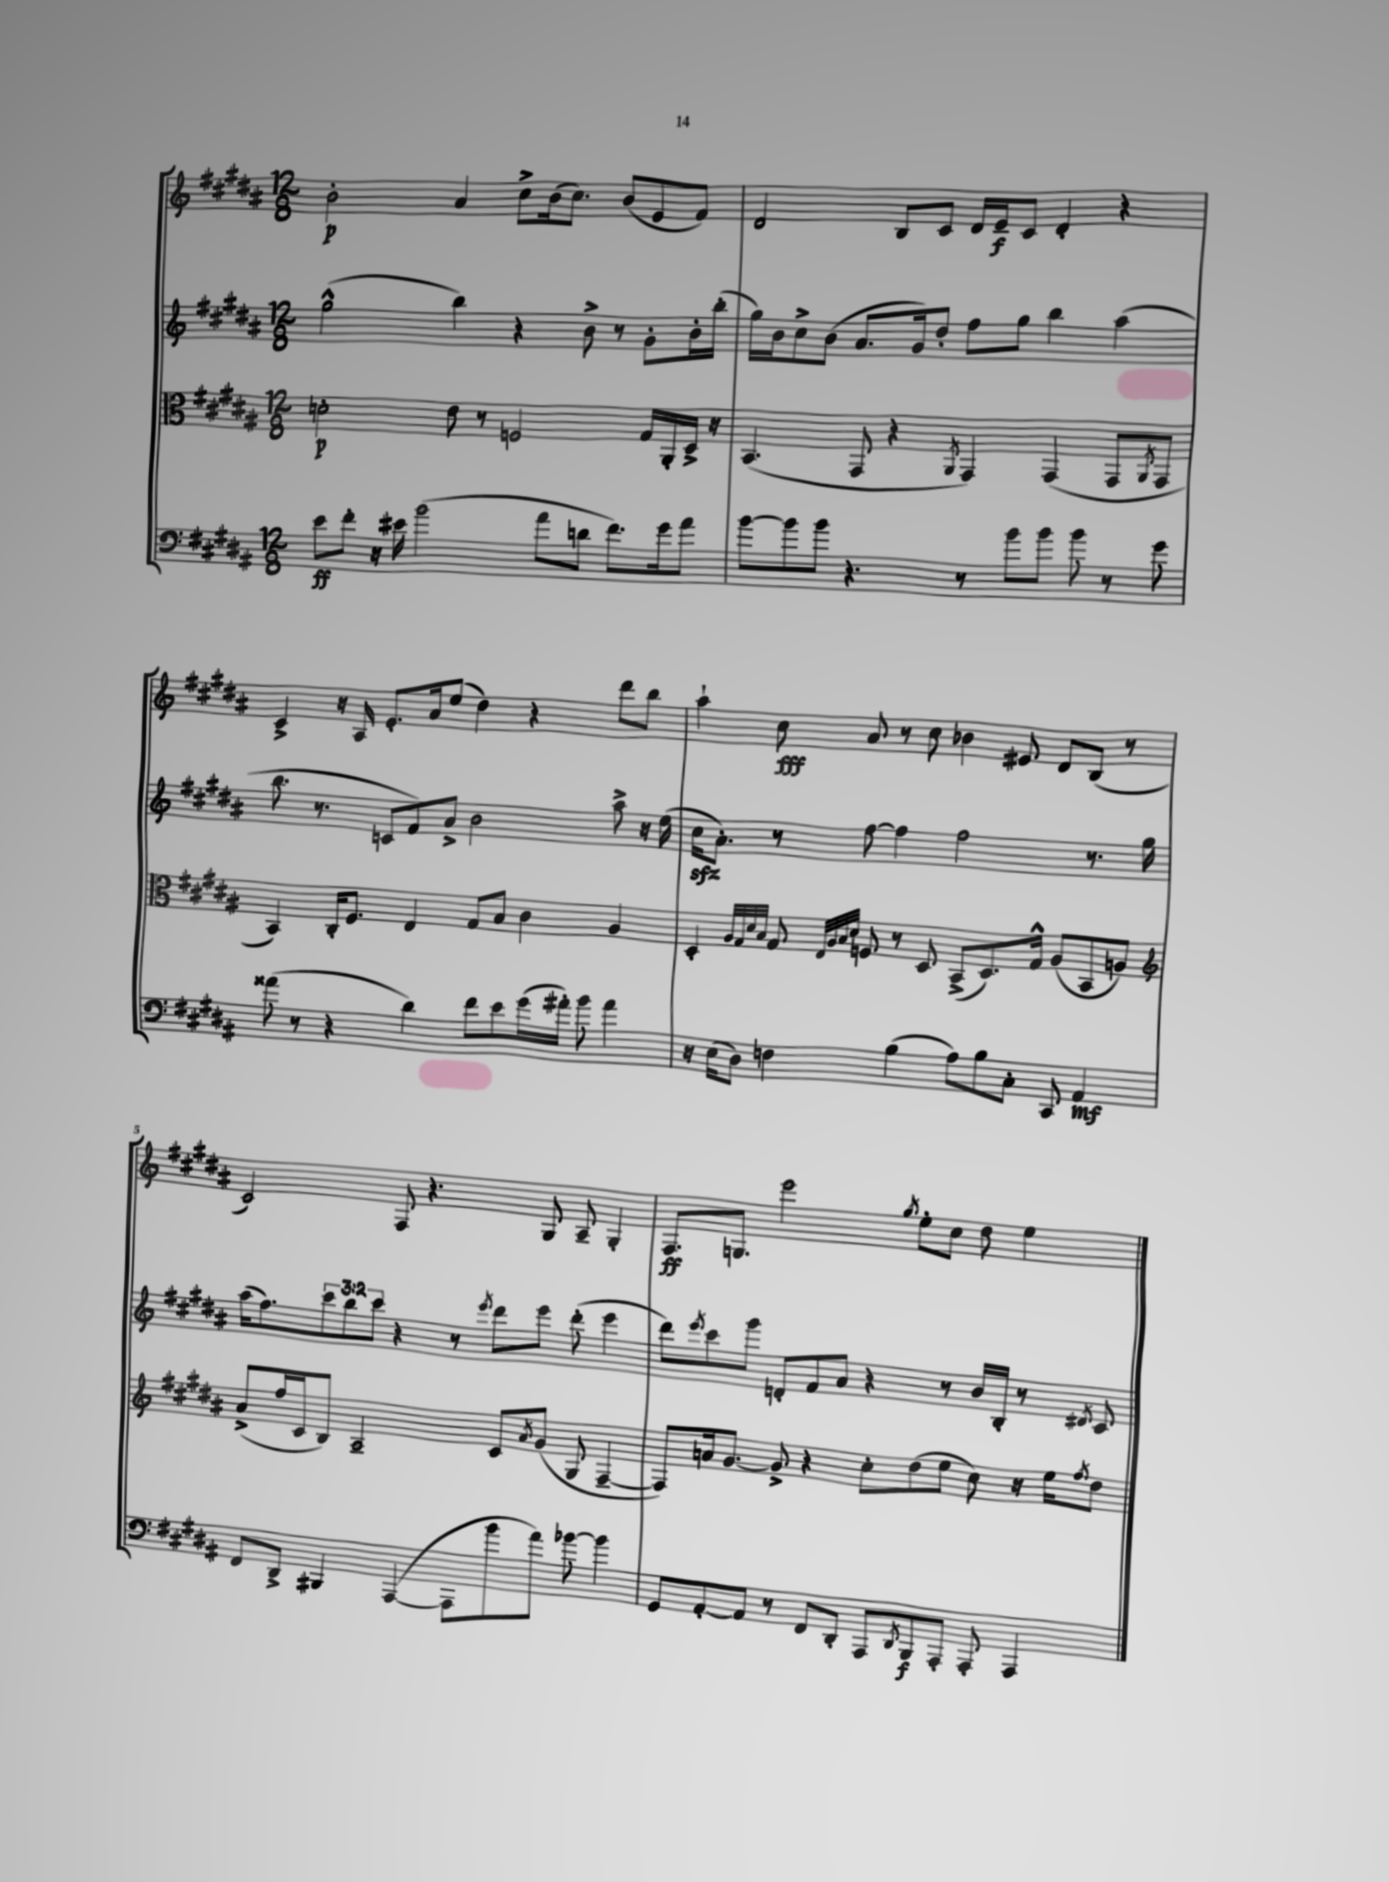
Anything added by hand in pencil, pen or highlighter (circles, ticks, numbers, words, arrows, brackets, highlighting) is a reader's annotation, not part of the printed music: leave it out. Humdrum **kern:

**kern	**kern	**kern	**kern
*staff4	*staff3	*staff2	*staff1
*clefF4	*clefC3	*clefG2	*clefG2
*k[f#c#g#d#a#]	*k[f#c#g#d#a#]	*k[f#c#g#d#a#]	*k[f#c#g#d#a#]
*M12/8	*M12/8	*M12/8	*M12/8
8e	2d'	(2gg#^^	2b'
8f#'	.	.	.
16r	.	.	.
16e#	.	.	.
(2b	.	.	.
.	8e	4bb)	4a#
.	8r	.	.
.	2F	4r	8cc#^
8a#	.	.	(16b
.	.	.	8.cc#)
8d	.	8b^	.
8.f#)	.	8r	(8b
.	16G#	8g#'	8e
16g#	16AA#'	.	.
8a#	16D#^	16b'	8f#)
.	16r	(16bb'	.
=	=	=	=
[8b	(4.BB	16gg#)	2d#
.	.	16b	.
8b]	.	8cc#^	.
8b	.	(8b	.
4.r	8GG#	8.a#	.
.	4r	.	8B
.	.	16g#)	.
.	.	8dd#'	8c#
.	8qAA#	.	.
8r	4GG#)	8ff#	16d#
.	.	.	16e~
8b	.	8gg#	8c#
8b	(4GG#	4bb	4d#'
8b	.	.	.
8r	8GG#	(4aa#	4r
.	8qAA#	.	.
8g#	8GG#	.	.
=	=	=	=
(8a##	4BB)	8.bb	4c#^
8r	.	.	.
.	.	8.r	.
4r	16C#'	.	16r
.	8.F#	.	16A#
.	.	8c	8.e'
4d#)	4E	8f#)	.
.	.	.	16a#
.	.	8a#^	(8ee
8f#	8G#	2b	4dd#)
8e	8B	.	.
(16g#	4c#	.	4r
16a#')	.	.	.
8b	.	.	.
4a#	4A#	8aa#^	8ddd#
.	.	16r	8bb
.	.	(16ee	.
=	=	=	=
16r	4D#'	16cc#	4aa#`
(16E	.	8.a#')	.
8D#)	.	.	.
.	32qqA#	.	.
.	32qqG#	.	.
.	32qqd#	.	.
.	32qqB	.	.
4F	8G#	8r	8cc#
.	32qqE	.	.
.	32qqA#	.	.
.	32qqB	.	.
.	32qqd#	.	.
.	8F	[8ff#	8a#
(4B	8r	4ff#]	8r
.	8D#	.	8cc#
8A#)	(8BB^	2ff#	4b-
8B	8.D#)	.	.
8C#'	.	.	8e#
.	16G#^^	.	.
8CC#	(8A#	.	8d#
4AA#	8BB	8.r	(8B
.	8A)	.	8r
.	.	16gg#	.
=	=	=	=
*	*clefG2	*	*
8FF#	(8a#^	(16aa#	2c#)
.	.	8.ff#)	.
8DD#^	16ff#	.	.
.	16c#	.	.
4BBB#	8B)	12ccc#	.
.	.	12bb	.
.	2A#~	.	.
.	.	12ccc#	.
([4AAA#	.	4r	8F#
.	.	.	4.r
8AAA#]	.	8r	.
.	.	8qeee	.
8b	8c#	8ddd#	.
.	8qa#	.	.
8a#)	(8g#	8eee	8G#
[8b-	8G#	(8ddd#'	8A#~
4b-]	[4F#~	4eee	4G#'
=	=	=	=
8GG#	8F#])	8ddd#)	8.F#
.	.	8qeee	.
[8AA#'	16a	8ccc#	.
.	[8.g#	.	8.G
8AA#]	.	8ggg#	.
8r	8g#^]	8d'	2eee
8FF#	4r	8f#	.
8DD#'	.	8a#	.
8AAA#	8cc#'	4r	.
8qDD#	.	.	8qgg#
8BBB	(8dd#	.	8ee'
8AAA#'	8ee	8r	8cc#
8AAA#'	8cc#)	16b	8dd#
.	.	16B'	.
4AAA#	16r	8r	4ee
.	16ee	.	.
.	8qff#	8qd#	.
.	8dd#	8c#	.
==	==	==	==
*-	*-	*-	*-
